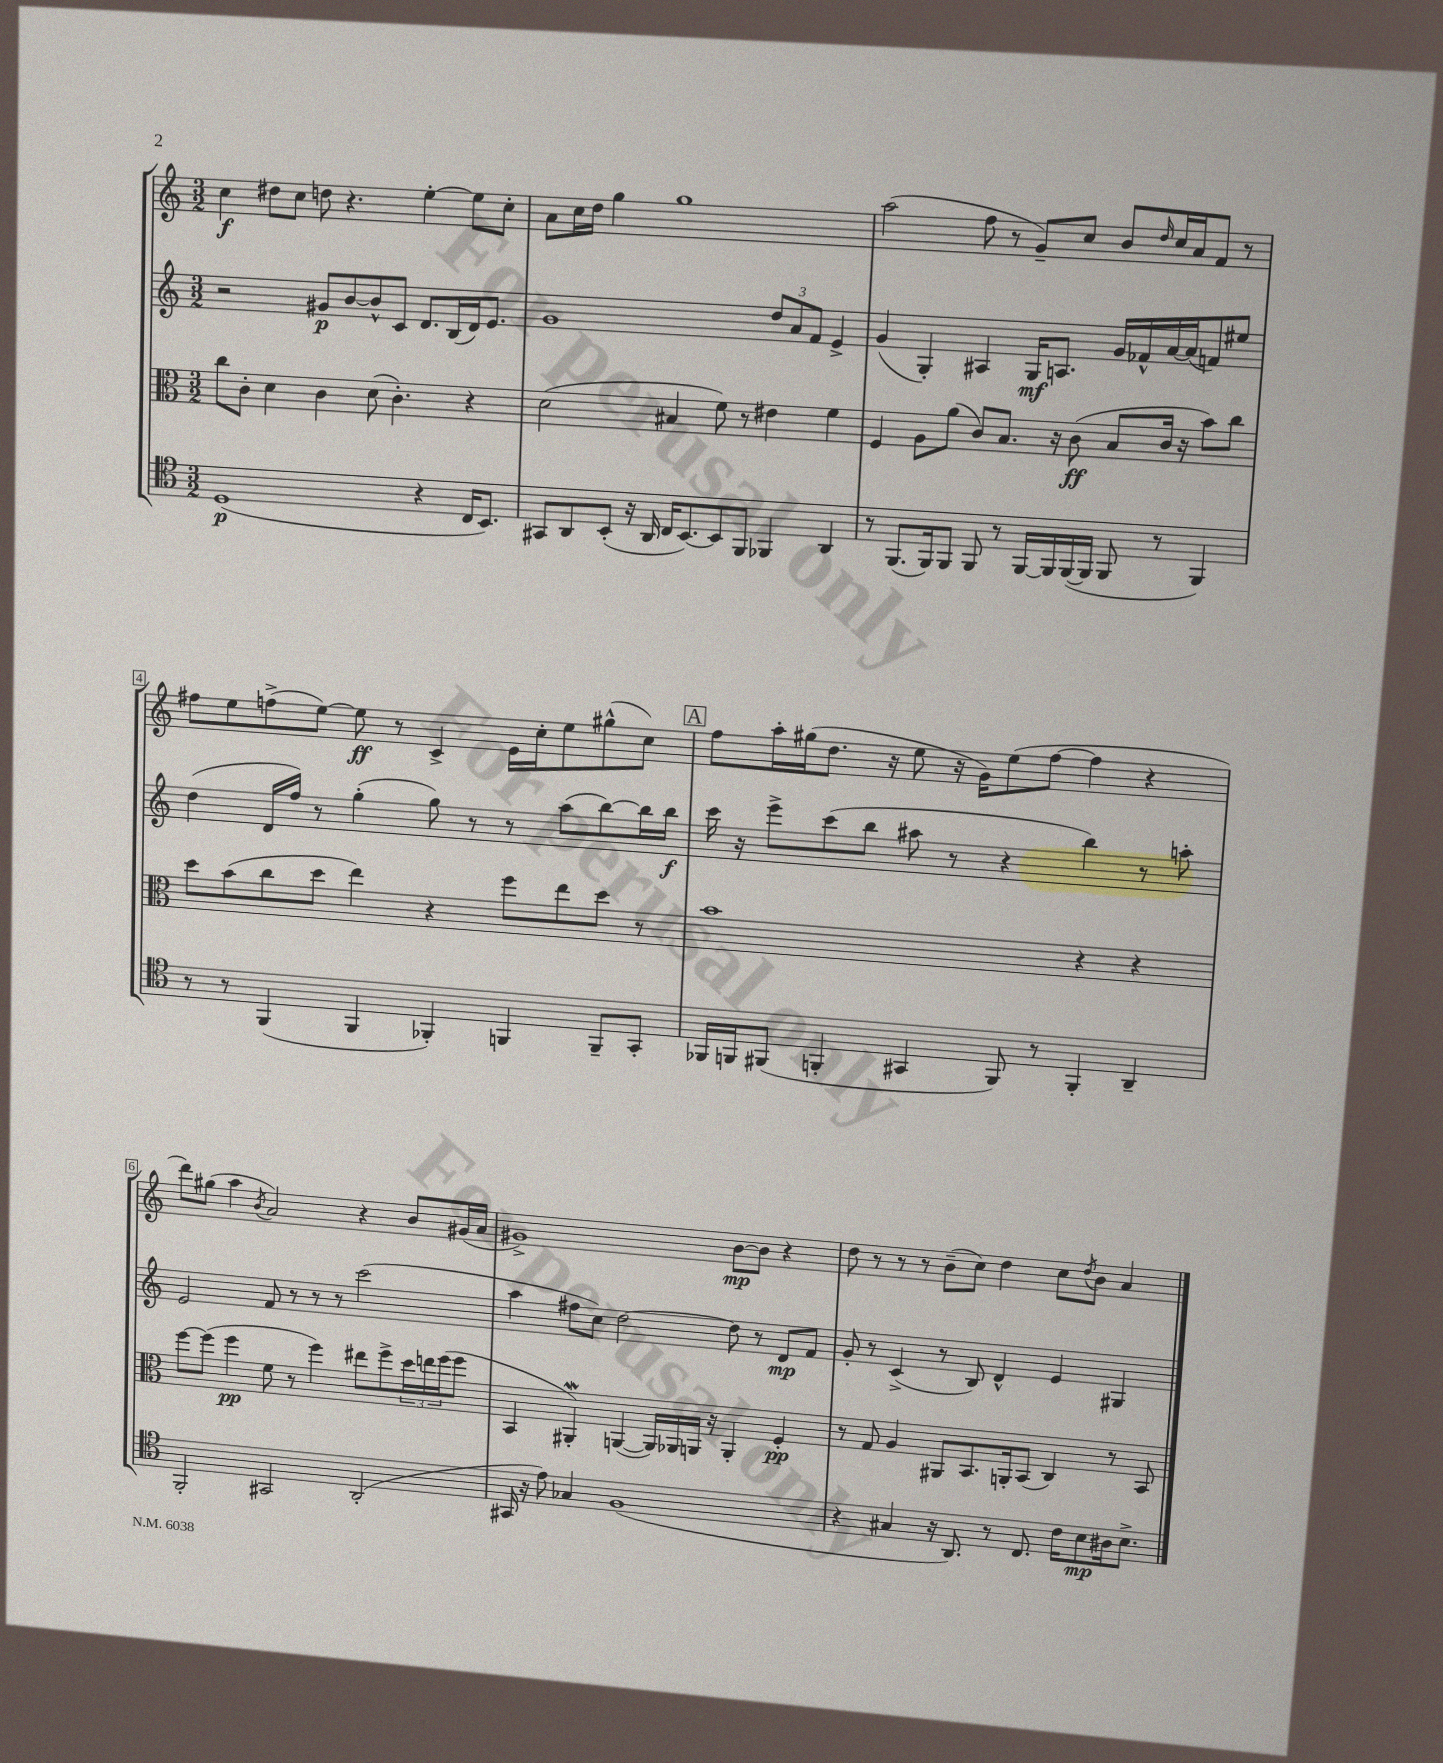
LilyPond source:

<<
\new StaffGroup <<
\new Staff = "s0" {
    \clef treble \key c \major \numericTimeSignature \time 3/2
    c''4\f dis''8 c''8 d''8 r4. e''4~-. e''8 c''8-. |
    a'8 c''16 d''16 g''4 g''1 |
    a''2( f''8 r8 g'8--) c''8 b'8 \grace { d''16 } c''16 a'16 f'8 r8 |
    fis''8 e''8 f''8->( e''8~) e''8\ff r8 c'4-> e'16 c''16-. e''8 gis''8-^( c''8) |
    \mark \markup { \box "A" } f''8 a''16-. gis''16( d''8. r16 e''8 r16 g'16) e''8( f''8~ f''4 r4 |
    d'''8) gis''8( a''4 \acciaccatura { b'8 } a'2) r4 b'8 gis'16( a'16 |
    gis'1->) b'8~\mp b'8 r4 |
    d''8 r8 r8 r8 b'8--( c''8) d''4 c''8 \acciaccatura { d''8 } b'8 a'4 \bar "|." |
}
\new Staff = "s1" {
    \clef treble \key c \major \numericTimeSignature \time 3/2
    r2 gis'8\p b'8~ b'8-^ c'8 d'8. b16( d'16) e'8. |
    g'1 \tuplet 3/2 { d''8 a'8 f'8 } e'4-> |
    g'4( g4-.) ais4 g16\mf a8. g'16 fes'16-^ a'16~ a'16( f'8) eis''8 |
    d''4( d'16 f''16) r8 g''4-.( g''8) r8 r8 a''8( b''8~) b''16 b''16\f |
    \mark \markup { \box "A" } c'''16 r16 e'''8-> c'''8( b''8 ais''8 r8 r4 b''4) r8 a''8-. |
    e'2 f'8 r8 r8 r8 c'''2( |
    a''4 fis''8 c''8) d''2~ d''8 r8 d'8\mp f'8 |
    g'8-. r8 c'4->( r8 b8) d'4-^ e'4 gis4 \bar "|." |
}
\new Staff = "s2" {
    \clef alto \key c \major \numericTimeSignature \time 3/2
    c''8 c'8-. d'4 c'4 d'8( c'4.-.) r4 |
    d'2( bis4 f'8) r8 eis'4 f'4 |
    f4 a8 a'8( c'8) b8. r16 c'8\ff( b8 c'16 r16 b'8) c''8 |
    d''8 b'8( c''8 d''8 e''4) r4 f''8 e''8 d''8 r8 |
    \mark \markup { \box "A" } b'1 r4 r4 |
    f''8~ f''8( f''4\pp f'8 r8 f''4) eis''8 f''8-> \tuplet 3/2 { d''16 e''16 f''16( } f''8 |
    b,4 ais,4-.\mordent) a,4~( a,16) aes,16 a,16 r16 a,4-. f4-.\pp |
    r8 g8 a4 ais,8 b,8. a,16-. b,8( c4) r8 b,8 \bar "|." |
}
\new Staff = "s3" {
    \clef tenor \key c \major \numericTimeSignature \time 3/2
    d1\p( r4 c16 b,8.) |
    gis,8 a,8 b,8-.( r16 a,16 c16 b,8.~) b,8 f,8 fes,4 a,4 |
    r8 f,8.( f,16) f,8 f,8 r8 f,16~ f,16 f,16~( f,16 f,8 r8 f,4) |
    r8 r8 f,4( f,4 fes,4-.) f,4 f,8-- g,8-. |
    \mark \markup { \box "A" } fes,16 f,16 fis,8( f,4-. gis,4 f,8) r8 f,4-. a,4-- |
    f,2-. gis,2 a,2-.( |
    gis,16 r16 e'8) ges4 f1( |
    r4 gis4 r16 a,8.) r8 c8. c'16 b8\mp ais16 b8.-> \bar "|." |
}
>>
>>
\layout { \context { \Score \override BarNumber.stencil = #(make-stencil-boxer 0.1 0.3 ly:text-interface::print) } }
